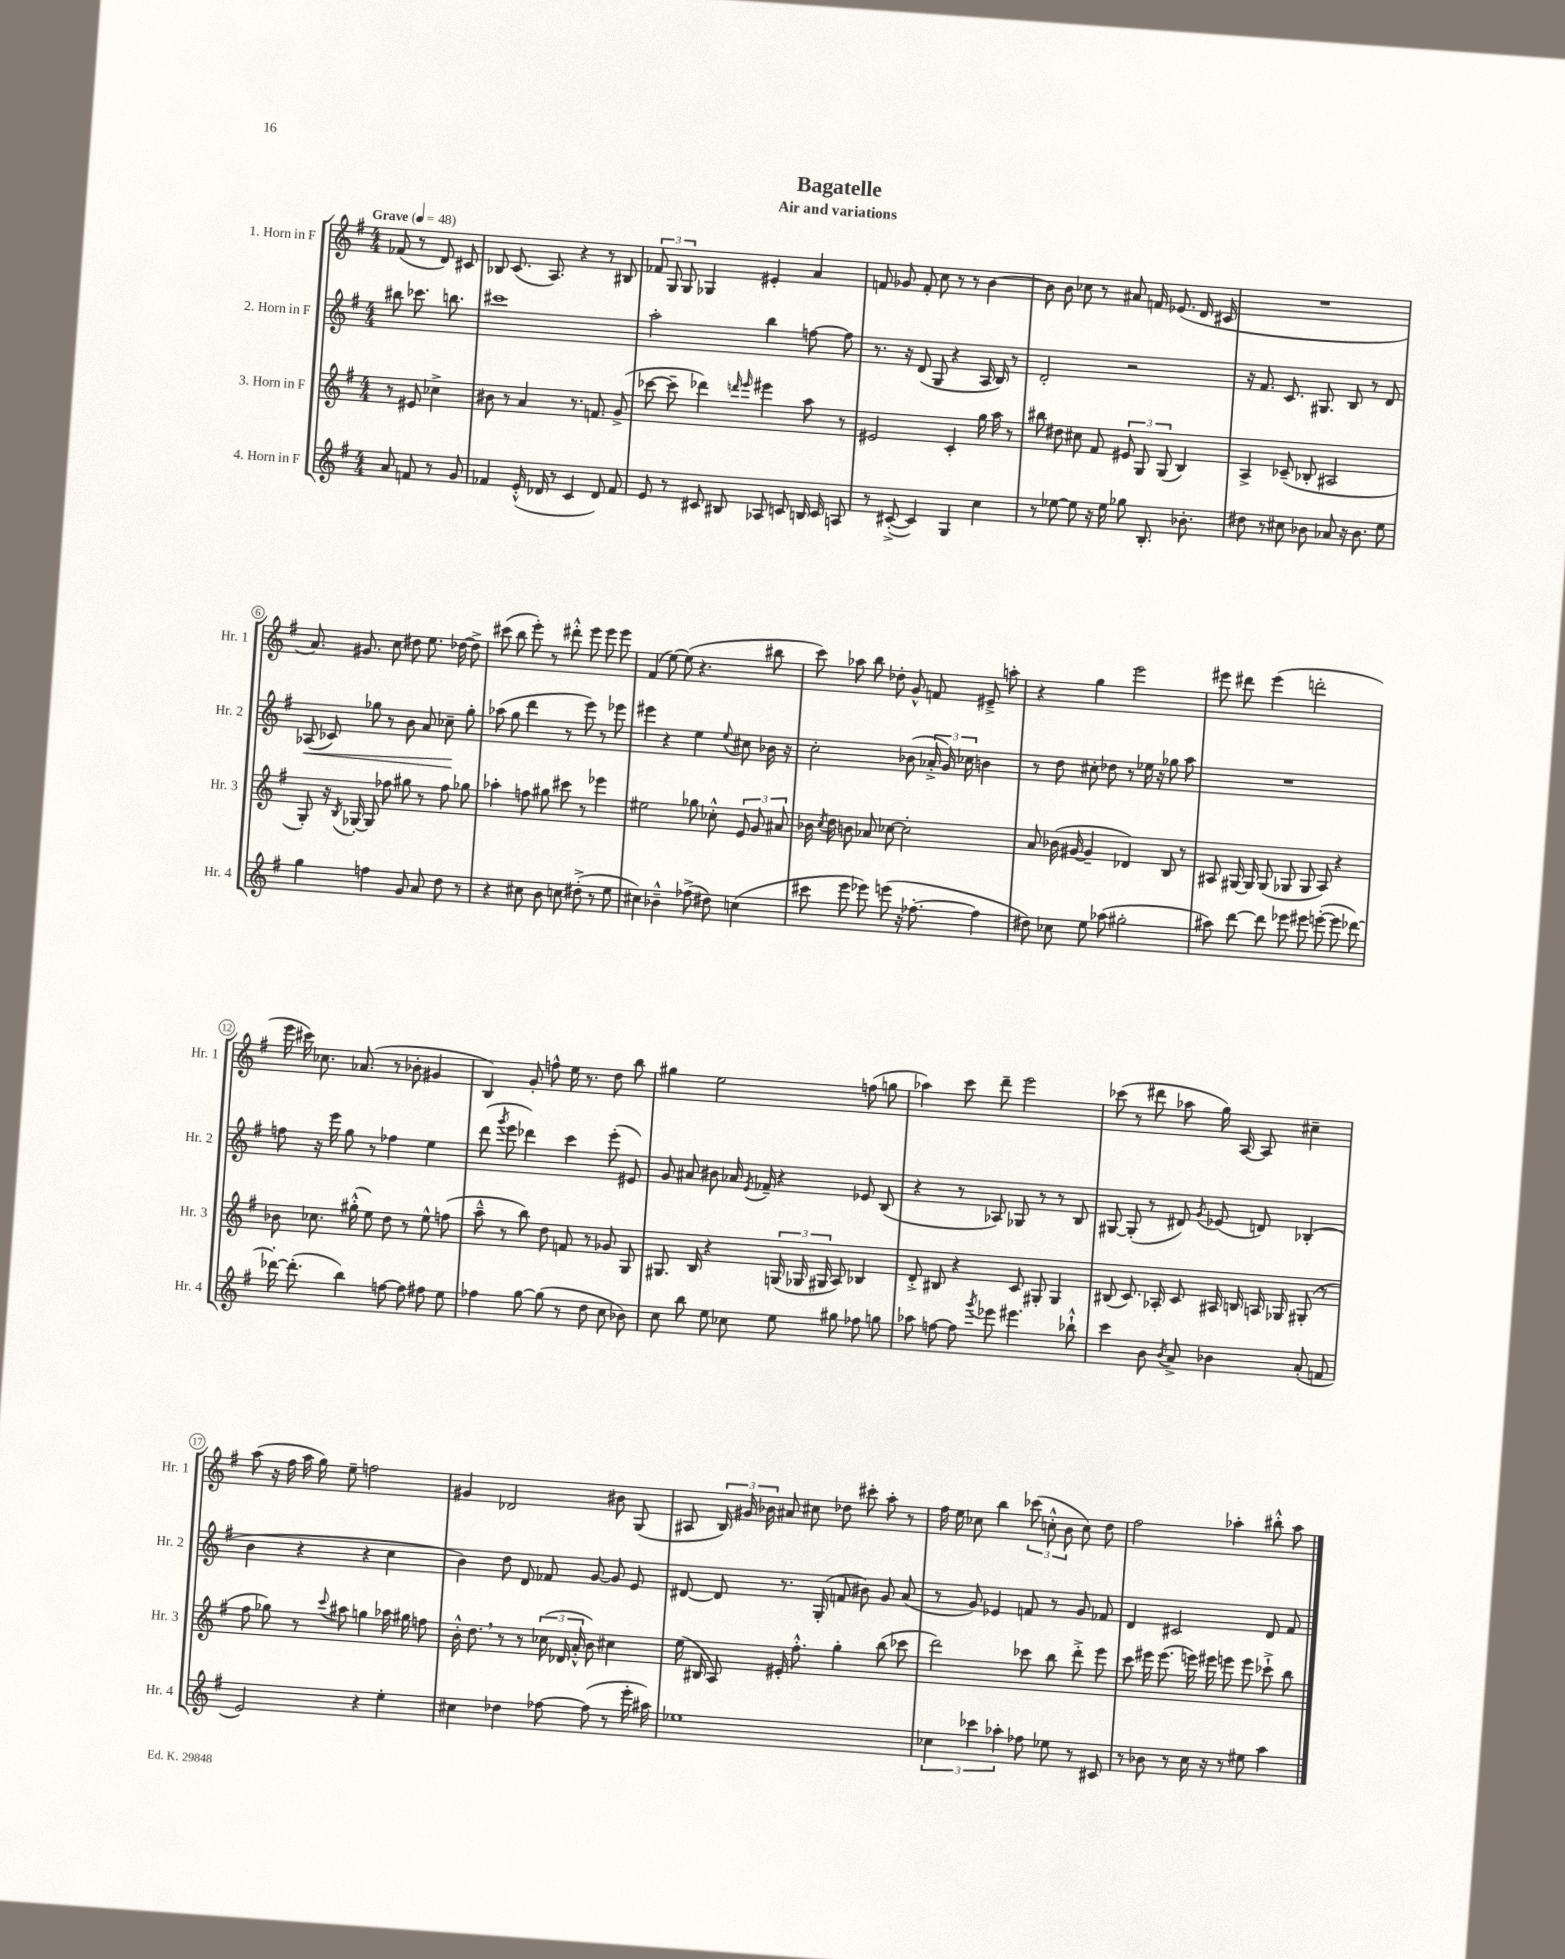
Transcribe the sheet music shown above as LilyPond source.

\header { title = "Bagatelle" subtitle = "Air and variations" }
<<
\new StaffGroup <<
\new Staff = "s0" \with { instrumentName = "1. Horn in F" shortInstrumentName = "Hr. 1" } {
    \clef treble \key g \major \numericTimeSignature \time 4/4 \partial 2 \tempo "Grave" 4 = 48
    \autoBeamOff fes'8( r8 d'8) cis'8 |
    bes8 c'8.( a8.) r4 r8 bis8 |
    \tuplet 3/2 { fes'8 g8 g8 } ges4 eis'4-. a'4 |
    f'8 ges'8 f'8-. c''8 r8 r8 b'4~ |
    b'8 b'8 ces''8 r8 ais'8 f'16 ees'8.( d'16 cis'16 |
    R1 |
    a'8.) gis'8. c''8 dis''8 e''8. des''16~ des''8-> |
    cis'''8( b''8 e'''8-.) r8 dis'''8-.-^ e'''8 e'''8 e'''8 |
    fis'4( e''8~) e''8( r4. bis''8 |
    c'''8) aes''8 b''8 des''8-. g'8-^ f'8 eis'8---> a''8-. |
    r4 g''4 e'''2 |
    eis'''8 dis'''8 eis'''4( d'''2-. |
    e'''16 cis'''16) ces''8. aes'8.( r8 bes'8-. gis'4 |
    b4) g'8-. f''8-^ e''16 r8. d''8 b''8 |
    gis''4 e''2 f''8( g''8 |
    aes''4) c'''8 d'''8-- e'''2 |
    ces'''8( r8 dis'''8 aes''8 g''16) a16~ a8 cis''4-- |
    a''8( r16 fis''16 a''16 g''16) e''8-- f''2 |
    gis'4 des'2 bis'8 g8( |
    ais8 \tuplet 3/2 { b16) gis'16 bes'16 } ais'8 cis''8 des''8 cis'''8-. a''8-. r8 |
    fis''16 e''16 ces''8 b''4 \tuplet 3/2 { ces'''8( c''8-.-^ b'8 } c''8) d''8 |
    fis''2 aes''4-. bis''8-.-^ aes''8 \bar "|." |
}
\new Staff = "s1" \with { instrumentName = "2. Horn in F" shortInstrumentName = "Hr. 2" } {
    \clef treble \key g \major \numericTimeSignature \time 4/4 \partial 2
    \autoBeamOff bis''8 ces'''8. b''8. |
    cis'''1 |
    a''2-. b''4 f''8~ f''8 |
    r8. r16 d'8( g8 r4 a16 b16) r8 |
    d'2-. r2 |
    r16 fis'8. c'8. gis8. b8 r8 d'8 |
    aes8\<( ces'8) ges''8 r8 b'8 a'8 ces''8--\! ges''8-. |
    aes''8( g''8 d'''4 r8 e'''8) r8 ees'''8 |
    eis'''4 r4 e''4 \appoggiatura { e''8 } cis''8 bes'16 r16 |
    c''2-. bes'8( \tuplet 3/2 { aes'16-.-> g'16) ces''16 } b'4 |
    r8 d''8 cis''8-. des''8 r8 ees''16 r16 ges''8 a''8 |
    R1 |
    f''8 r16 e'''16 g''8 r8 fes''4 e''4 |
    d'''8( \acciaccatura { g'''8 } e'''8 des'''4) c'''4 e'''8-.( eis'8) |
    g'8 ais'8 bis'8 aes'16 \acciaccatura { e'8 } fes'16-- r4 ees'8 b8( |
    r4 r8 aes8) ges8 r8 r8 b8 |
    gis8~ gis8-.( r8 dis'8) \acciaccatura { g'8 } ees'8( d'8) bes4-.( |
    b'4 r4 r4 c''4 |
    b'4) d''8 d'8 fes'8 g'8~ g'8 e'8 |
    dis'8~ dis'8 r8. g16-.( f'8 bis'8) g'8 a'8( |
    r8 g'8) ees'4 f'8 r8 g'8 fes'8 |
    d'4 cis'2 d'8 fis'8 \bar "|." |
}
\new Staff = "s2" \with { instrumentName = "3. Horn in F" shortInstrumentName = "Hr. 3" } {
    \clef treble \key g \major \numericTimeSignature \time 4/4 \partial 2
    \autoBeamOff r8 eis'8 ces''4-> |
    bis'8 r8 a'4 r8. f'8. g'8->( |
    ces'''8~ ces'''8-- des'''4) \grace { d'''16 e'''16 } eis'''4 a''8 r8 |
    eis'2 c'4-. g''16 a''16 r8 |
    bis''8 dis''8 cis''8 fis'8 \tuplet 3/2 { eis'8 g8 g8( } b4) |
    a4-> ces'8--( bes8-. ais2 |
    g8-.) r16 \acciaccatura { b8 } ges16~-. ges8 fes''8 gis''8 r8 fes''8 ges''8 |
    aes''4-. f''8 gis''8 cis'''8 r8 ees'''4 |
    eis''2 ges''8 ces''8-.-^ \tuplet 3/2 { e'8 g'8 ais'8 } |
    bes'16 \acciaccatura { c''8 } d''16 b'8 aes'8 ces''8~ ces''2-. |
    a'8 bes'16( gis'16~ gis'4-- des'4) b8 r8 |
    ais8 gis16~ gis16 gis8( ges8 ges8 ais8) r4 |
    bes'8 ces''8. gis''16-.-^( e''8) d''8 r8 e''8-^ f''8( |
    a''8---^ r8 b''8) d''8 f'8 r8 ges'8 g8 |
    gis8. b16 r4 \tuplet 3/2 { g16( ges16 gis16 } a8) bes4 |
    d'8-.-> bis8 r4 c'8 gis8-. gis4 |
    bis8( c'8.) aes16-. c'8 ais16 b16 a16 ges16 gis8-.( r8 |
    fis''8 ges''8) r8 \appoggiatura { c'''8 } ais''8 g''4 aes''16 gis''16 f''8 |
    b'16-.-^ d''8. \breathe r8 r8 \tuplet 3/2 { ces''16( des'16 a'16-.-^ } b'8) cis''4 |
    e''16( bis16 a8) eis'16-. fis''8.-.-^ g''4-. b''8( ces'''8 |
    d'''2) ces'''8 b''8 d'''8-.-> e'''8 |
    c'''8 eis'''16 eis'''8.( e'''16) eis'''16 e'''8 e'''8 ces'''8-!-> b''8 \bar "|." |
}
\new Staff = "s3" \with { instrumentName = "4. Horn in F" shortInstrumentName = "Hr. 4" } {
    \clef treble \key g \major \numericTimeSignature \time 4/4 \partial 2
    \autoBeamOff a'8 f'8 r8 g'8 |
    fes'4 e'16-.-^( des'16 r8 c'4 des'8) fes'8 |
    e'8 r8 cis'8 bis8 aes8 c'8 b16 c'16 a8 |
    r8 cis'8~-.->( cis'4) g4 c''4 |
    r8 ees''8~ ees''8 r16 ees''16 ges''8 b8.-. bes'8.-. |
    dis''8 r8 cis''8 bes'8 aes'8 r16 bes'8. e''8 |
    g''4 f''4 g'8 a'8 d''8 r8 |
    r4 cis''8 b'8 c''8 dis''8-.->( r8 e''8 |
    cis''4) bes'4---^ fes''8->( dis''8) c''4( |
    cis'''8 e'''8 ees'''8) e'''8( r16 fes''8.~-. fes''4 |
    dis''8) ces''8 e''8 aes''8( gis''2-. |
    ais''8) d'''8~ d'''8 ees'''8 eis'''8 e'''8~-.( e'''8 des'''8~) |
    des'''16~-. des'''8.-.( b''4) f''8~ f''8 fis''8 e''8 |
    fes''4 g''8~ g''8( r8 d''8 c''8 bes'8) |
    c''8 b''8 e''8 ces''8 e''8 gis''8 fes''8 g''8 |
    aes''8 f''8~ f''8 \acciaccatura { g'''8 } ees'''8 eis'''4. bes''8-!-^ |
    c'''4 b'8 \acciaccatura { b'8 } a'8-> bes'4 a'8-.( f'8 |
    e'2) r4 e''4-. |
    cis''4 des''4 fes''8~ fes''8( r8 e'''16-. ais''16) |
    ees''1 |
    \tuplet 3/2 { ces''4 ces'''4 aes''4-. } fes''8 ees''8 r8 cis'8 |
    r8 bes'8 r8 c''16 r16 r8 eis''8 a''4 \bar "|." |
}
>>
>>
\layout { \context { \Score \override BarNumber.stencil = #(make-stencil-circler 0.1 0.3 ly:text-interface::print) } }
